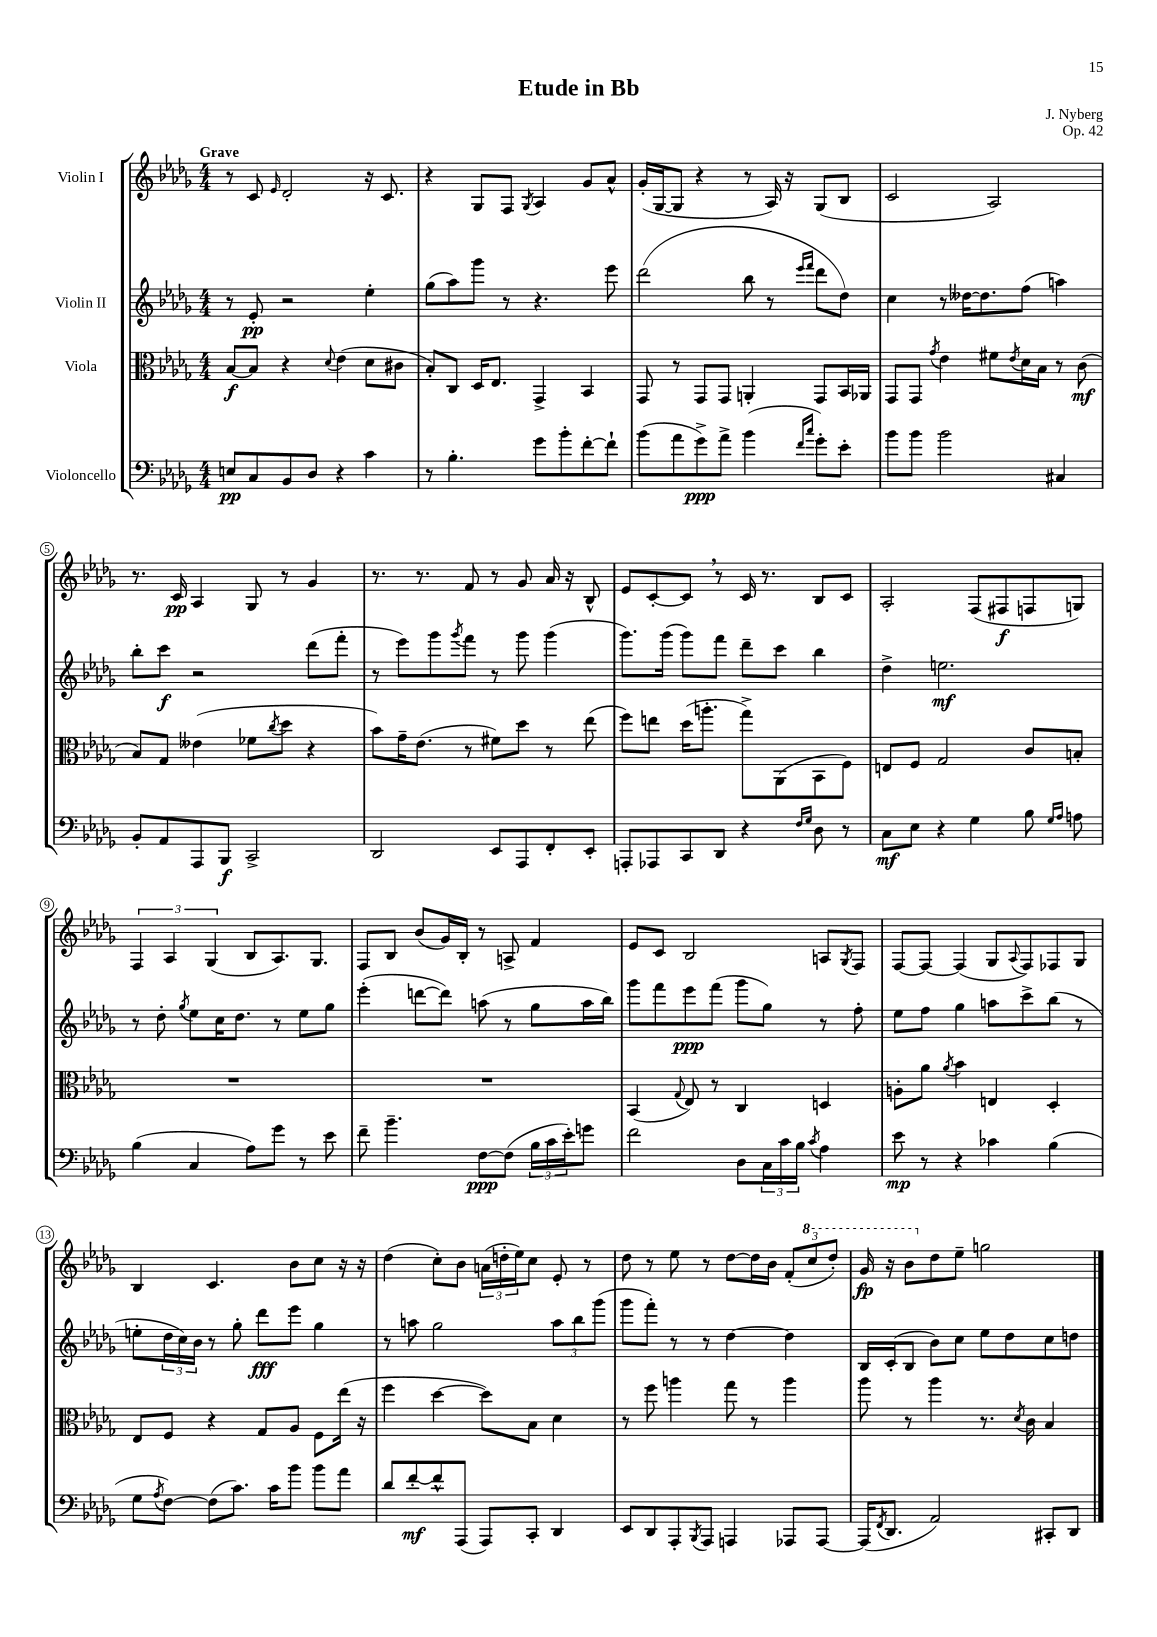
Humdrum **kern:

**kern	**kern	**kern	**kern
*staff4	*staff3	*staff2	*staff1
*clefF4	*clefC3	*clefG2	*clefG2
*k[b-e-a-d-g-]	*k[b-e-a-d-g-]	*k[b-e-a-d-g-]	*k[b-e-a-d-g-]
*M4/4	*M4/4	*M4/4	*M4/4
8E	[8B-	8r	8r
8C	8B-]	8e-'	8c
.	.	.	16qqe-
8BB-	4r	2r	2d-'
8D-	.	.	.
.	8qqd-	.	.
4r	(4e-	.	.
4c	8d-	4ee-'	16r
.	.	.	8.c
.	8c#	.	.
=	=	=	=
8r	8B-')	(8gg-	4r
4.B-'	8C	8aa-)	.
.	16D-	8ggg-	8G-
.	8.E-	.	.
.	.	8r	8F
.	.	.	8qG-
8g-	4GG-^	4.r	4A-
8b-'	.	.	.
[8f'	4BB-	.	8g-
8f`]	.	8eee-	8a-^^
=	=	=	=
(8b-	8GG-	(2ddd-	(16g-'
.	.	.	[16G-
8a-	8r	.	8G-]
8g-^)	8GG-	.	4r
8a-^	8GG-	.	.
(4b-	4AA'	8bb-	8r
.	.	8r	16A-)
.	.	.	16r
16qqf	.	16qqeee-	.
16qqcc	.	16qqfff	.
8g-')	8GG-	8ddd-	(8G-
8e-'	16BB-	8dd-)	8B-
.	16AA-	.	.
=	=	=	=
8b-	8GG-	4cc	2c
8b-	8GG-	.	.
.	8qg-	.	.
2b-	4e-	8r	.
.	.	[16dd--	.
.	.	8.dd--]	.
.	8f#	.	2A-)
.	8qe-	.	.
.	16d-	(8ff	.
.	16B-	.	.
4C#	8r	4aa)	.
.	(8c	.	.
=	=	=	=
8BB-'	8B-)	8bb-'	8.r
8AA-	8G-	8ccc	.
.	.	.	16c
8AAA-	(4e--	2r	4A-
8BBB-	.	.	.
2CC^	8f-	.	8G-
.	8qcc	.	.
.	8dd-	.	8r
.	4r	(8ddd-	4g-
.	.	8fff'	.
=	=	=	=
2DD-	8b-)	8r	8.r
.	16g-~	8eee-)	.
.	(8.e-	.	8.r
.	.	8ggg-	.
.	.	8qggg-	.
.	8r	8fff	8f
8EE-	8f#)	8r	8r
8AAA-	8dd-	8ggg-	8g-
8FF'	8r	(4ggg-	16a-
.	.	.	16r
8EE-'	(8ee-	.	8B-^^
=	=	=	=
8AAA'	8ff)	8.ggg-)	8e-
8AAA-	8ee	.	[8c'
.	.	(16ggg-	.
8CC	(16dd-	8ggg-)	8c]
.	8.aa'	.	.
8DD-	.	8fff	8r
4r	8gg-^)	8ddd-~	16c
.	.	.	8.r
.	(8AA-	8ccc	.
16qqF	.	.	.
16qqG-	.	.	.
8D-	8BB-	4bb-	8B-
8r	8F)	.	8c
=	=	=	=
8C	8E	4dd-^	2A-'
8E-	8F	.	.
4r	2G-	2.ee	.
4G-	.	.	(8F
.	.	.	8F#
8B-	8c	.	8F
16qqG-	.	.	.
16qqA-	.	.	.
8A	8B'	.	8G)
=	=	=	=
(4B-	1r	8r	6F
.	.	8dd-'	.
.	.	.	6A-
.	.	8qgg-	.
4C	.	8ee-	.
.	.	.	(6G-
.	.	16cc	.
.	.	8.dd-	.
8A-)	.	.	8B-
8g-	.	8r	8.A-)
8r	.	8ee-	.
.	.	.	8.G-
8e-	.	8gg-	.
=	=	=	=
8f~	1r	(4eee-'	8F
4.b-~	.	.	8B-
.	.	[8ddd	(8b-
.	.	8ddd])	16g-)
.	.	.	16B-'
[8F	.	(8aa	8r
(8F]	.	8r	8A^
24B-	.	8gg-	4f
24c	.	.	.
24e-')	.	.	.
8g	.	16aa	.
.	.	16bb-)	.
=	=	=	=
2f	(4BB-	8ggg-	8e-
.	.	8fff	8c
.	8qqG-	.	.
.	8E-)	8eee-	2B-
.	8r	(8fff	.
8D-	4C	8ggg-	.
24C	.	8gg-)	.
24c	.	.	.
24B-	.	.	.
8qc	.	.	.
4A-	4D	8r	8A
.	.	.	8qG-
.	.	8ff'	8F
=	=	=	=
8e-	8A'	8ee-	[8F
8r	8a-	8ff	8F_
.	8qa-	.	.
4r	4b-	4gg-	(4F]
4c-	4E	8aa	8G-
.	.	.	8qqA-
.	.	8ccc^	8F)
(4B-	4D-'	(8bb-	8F-
.	.	8r	8G-
=	=	=	=
8G-	8E-	8ee'	4B-
8qA-	.	.	.
[8F)	8F	24dd-	.
.	.	24cc)	.
.	.	24b-	.
(8F]	4r	8r	4.c
8.c)	.	8gg-'	.
.	8G-	8ddd-	.
16c	.	.	.
8b-	8A-	8eee-	8b-
8b-	8F	4gg-	8cc
8a-	(16ee-	.	16r
.	16r	.	16r
=	=	=	=
8d-	4ff	8r	(4dd-
[8f'	.	8aa	.
8f^^]	[4dd-	2gg-	8cc')
(8AAA-	.	.	8b-
8AAA-)	8dd-])	.	(24a
.	.	.	24dd'
.	.	.	24ee-)
8CC'	8B-	.	8cc
4DD-	4d-	12aa	8e-'
.	.	12bb-	.
.	.	.	8r
.	.	(12ggg-	.
=	=	=	=
8EE-	8r	8ggg-	8dd-
8DD-	8ff	8fff')	8r
8AAA-'	4aa	8r	8ee-
8qBBB-	.	.	.
8AAA-	.	8r	8r
4AAA	8gg-	[4dd-	[8dd-
.	8r	.	16dd-]
.	.	.	16b-
8AAA-	4aa	4dd-]	(12f'
.	.	.	12ccc
[8AAA-	.	.	.
.	.	.	12ddd-')
=	=	=	=
(16AAA-]	8aa-	16B-	16gg-
8qFF	.	.	.
8.DD-	.	(16c'	16r
.	8r	8B-	8bb-
2AA-)	4aa-	8b-)	8dd-
.	.	8cc	8ee-~
.	8.r	8ee-	2gg
.	.	8dd-	.
.	8qd-	.	.
.	16c	.	.
8CC#'	4B-	8cc	.
8DD-	.	8dd	.
==	==	==	==
*-	*-	*-	*-
